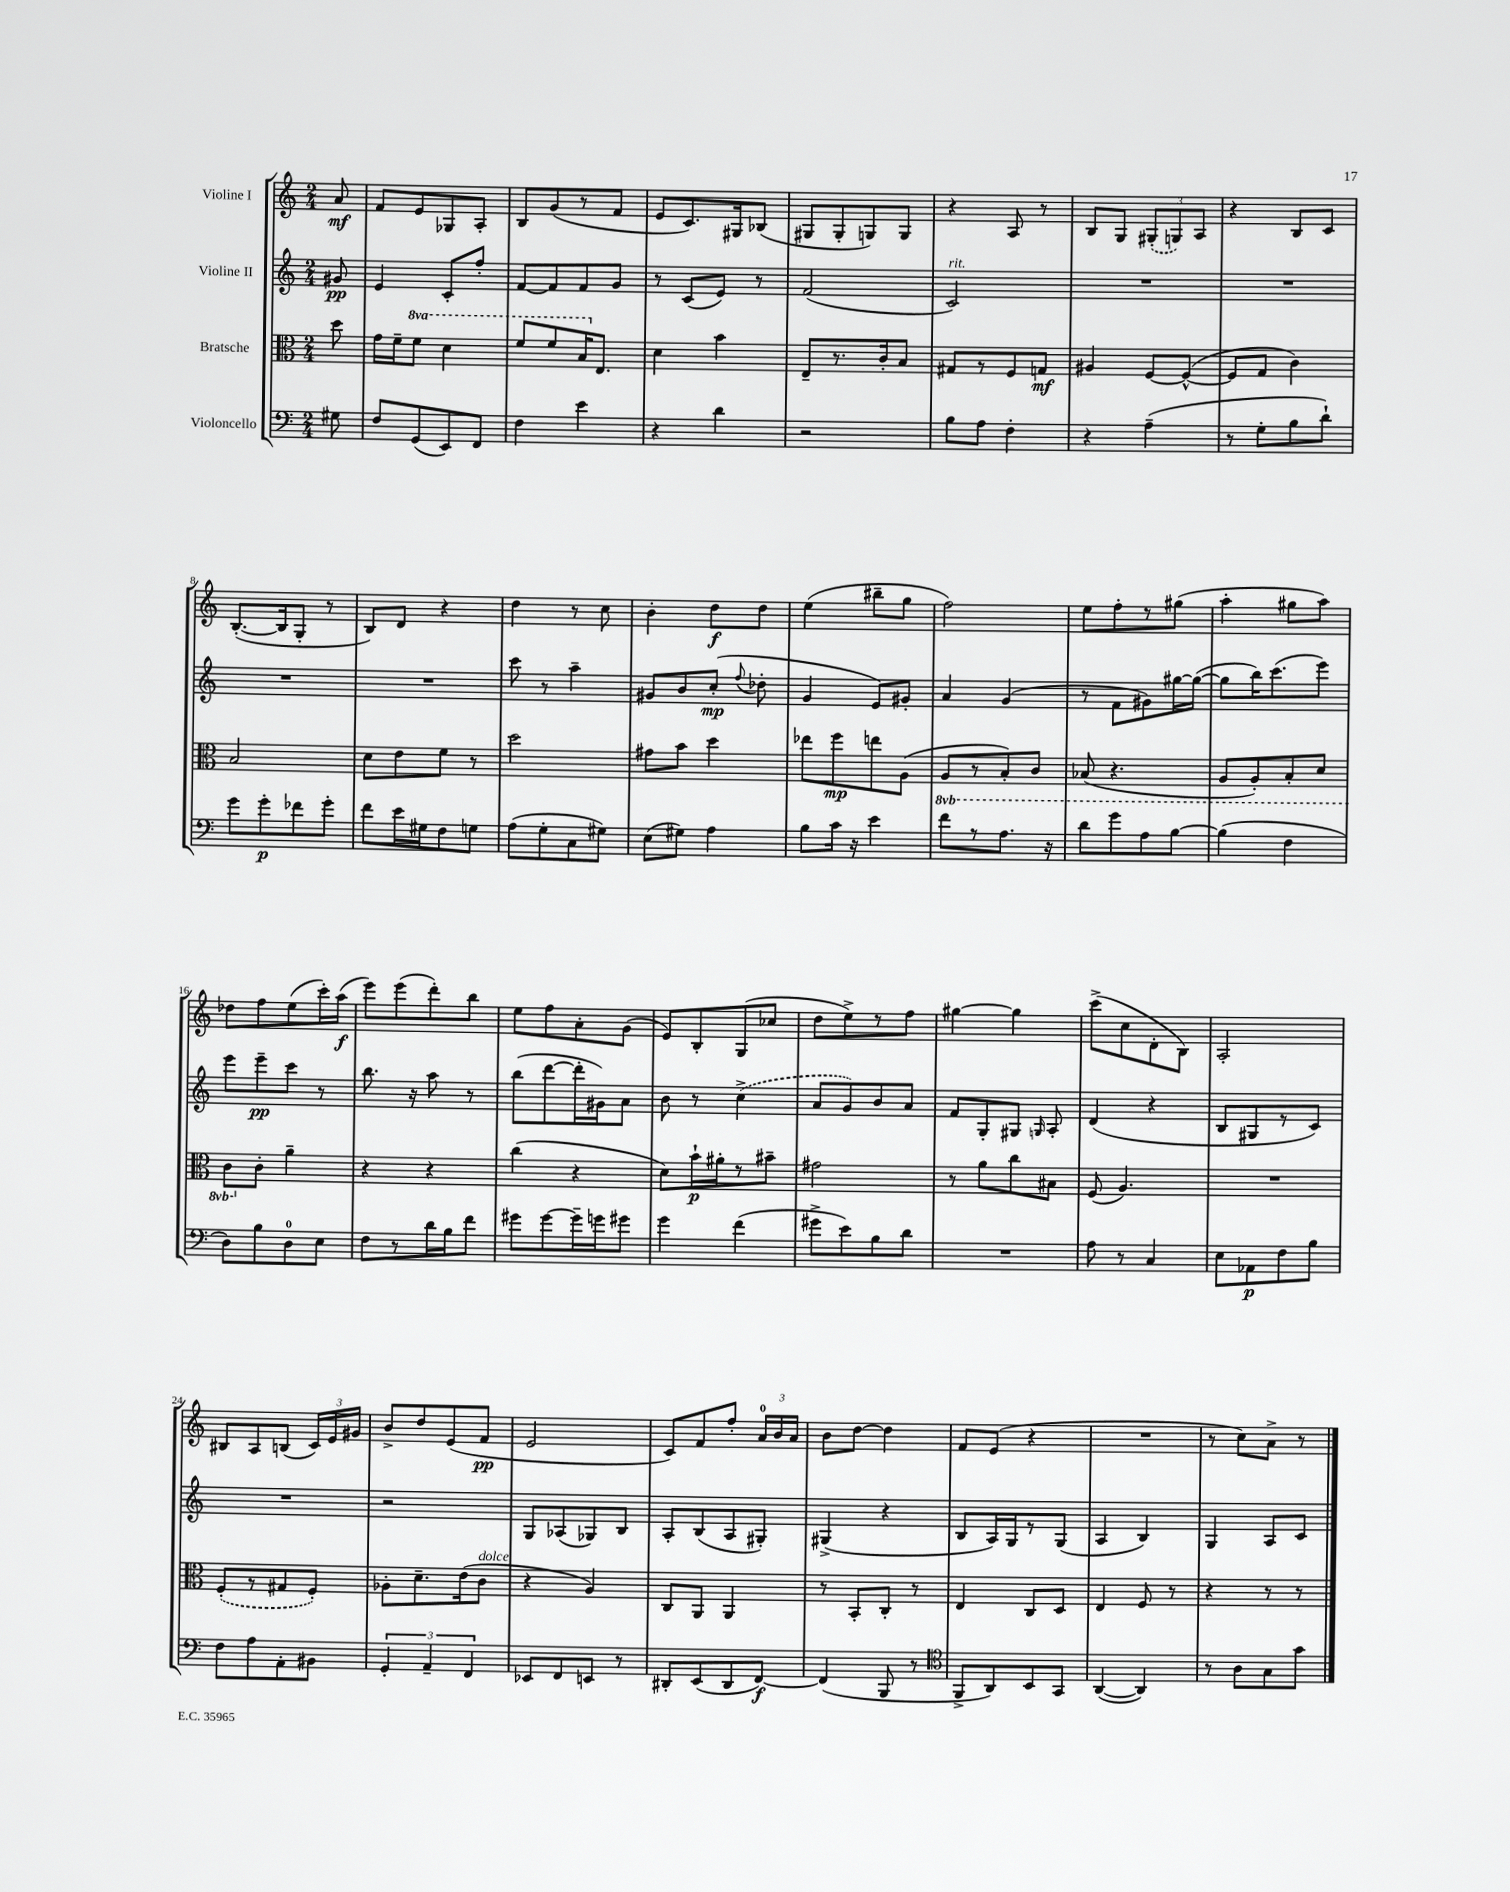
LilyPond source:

<<
\new StaffGroup <<
\new Staff = "s0" \with { instrumentName = "Violine I" } {
    \clef treble \key c \major \numericTimeSignature \time 2/4 \partial 8
    \autoBeamOff a'8\mf |
    f'8[ e'8 ges8 a8]-. |
    b8[ g'8( r8 f'8] |
    e'8[ c'8.) gis16 bes8]( |
    gis8[ gis8-. g8) g8] |
    r4 a8 r8 |
    b8[ g8] \tuplet 3/2 { \once \slurDashed gis8[-.( g8) a8] } |
    r4 b8[ c'8] |
    b8.[~-.( b16 g8]-. r8 |
    b8[) d'8] r4 |
    d''4 r8 c''8 |
    b'4-. d''8[\f d''8] |
    e''4( bis''8[-- g''8] |
    f''2) |
    e''8[ f''8-. r8 gis''8]( |
    a''4-. gis''8[ a''8]) |
    des''8[ f''8 e''8( c'''16-.) a''16]\f( |
    e'''8[) e'''8( d'''8-.) b''8] |
    e''8[ f''8 a'8-. g'8]( |
    e'8[) b8-. g8( ces''8] |
    d''8[ e''8->) r8 f''8] |
    gis''4~ gis''4 |
    c'''8[->( c''8 d'8-. b8]) |
    a2-. |
    bis8[ a8 b8]( \tuplet 3/2 { c'16[) e'16 gis'16] } |
    b'8[-> d''8 e'8( f'8]\pp |
    e'2 |
    c'8[) f'8 f''8]-. \tuplet 3/2 { a'16[-0 b'16 a'16] } |
    b'8[ d''8]~ d''4 |
    f'8[ e'8]( r4 |
    R2 |
    r8 c''8[) a'8]-> r8 \bar "|." |
}
\new Staff = "s1" \with { instrumentName = "Violine II" } {
    \clef treble \key c \major \numericTimeSignature \time 2/4 \partial 8
    \autoBeamOff gis'8\pp |
    e'4 c'8[-. f''8]-. |
    f'8[~ f'8 f'8 g'8] |
    r8 c'8[( e'8]) r8 |
    f'2( |
    c'2^\markup { \italic "rit." }) |
    R2 |
    R2 |
    R2 |
    R2 |
    c'''8 r8 a''4-- |
    gis'8[ b'8 c''8]-.\mp( \appoggiatura { f''8 } des''8-. |
    g'4 e'8[) gis'8]-. |
    a'4 g'4( |
    r8 f'8[ gis'8) gis''16~ gis''16]~( |
    gis''8[ b''16) c'''8.( e'''8]) |
    e'''8[ e'''8--\pp c'''8] r8 |
    b''8. r16 a''8 r8 |
    b''8[( d'''8~ d'''16-. gis'16) a'8] |
    b'8 r8 \once \slurDashed c''4->( |
    a'8[ g'8) b'8 a'8] |
    f'8[ g8-. gis8] \grace { g16 } a8-. |
    d'4( r4 |
    b8[ gis8 r8 c'8]) |
    R2 |
    r2 |
    g8[ aes8( ges8) b8] |
    a8[-. b8( a8 gis8]-.) |
    gis4->( r4 |
    b8[ a16) g16 r8 g8]( |
    a4 b4) |
    g4 a8[ c'8] \bar "|." |
}
\new Staff = "s2" \with { instrumentName = "Bratsche" } {
    \clef alto \key c \major \numericTimeSignature \time 2/4 \set Staff.ottavationMarkups = #ottavation-simple-ordinals \partial 8
    \autoBeamOff d''8 |
    g'16[ f'16-- \ottava #1 f''8] d''4 |
    f''8[ f''8 b'16 \ottava #0 e8.] |
    d'4 b'4 |
    e8[-- r8. c'16-. b8] |
    gis8[ r8 f8 g8]\mf |
    ais4 f8[~ f8]~-^( |
    f8[ g8] c'4) |
    b2 |
    d'8[ e'8 f'8] r8 |
    d''2 |
    gis'8[ b'8] d''4 |
    ees''8[ f''8\mp e''8 a8]( |
    \ottava #-1 a,8[ r8 b,8-.) c8] |
    bes,8( r4. |
    a,8[ a,8-.) b,8-. d8] |
    c8[ \ottava #0 c'8]-. a'4-- |
    r4 r4 |
    c''4( r4 |
    d'8[) b'16-!\p ais'16-. r8 bis'8]-- |
    gis'2 |
    r8 a'8[ c''8 bis8] |
    f8( a4.) |
    R2 |
    \once \slurDashed f8[-.( r8 gis8 f8]-.) |
    aes8[-. d'8.-- e'16( c'8]^\markup { \italic "dolce" } |
    r4 a4) |
    c8[ a,8] a,4 |
    r8 b,8[-. c8]-. r8 |
    e4 c8[ d8] |
    e4 f8 r8 |
    r4 r8 r8 \bar "|." |
}
\new Staff = "s3" \with { instrumentName = "Violoncello" } {
    \clef bass \key c \major \numericTimeSignature \time 2/4 \partial 8
    \autoBeamOff gis8 |
    f8[ g,8( e,8) f,8] |
    f4 e'4 |
    r4 d'4 |
    r2 |
    b8[ a8] f4-. |
    r4 a4--( |
    r8 g8[-. b8 d'8]-!) |
    g'8[ g'8-.\p fes'8 g'8]-. |
    f'8[ e'16 gis16 f8 g8] |
    a8[( g8-. c8 gis8]) |
    e8[( gis8]) a4 |
    b8[ c'16] r16 e'4 |
    f'8[ r8 a8.] r16 |
    d'8[ g'8 a8 b8]~ |
    b4( f4 |
    d8[) b8 d8-0 e8] |
    f8[ r8 d'16 b16 f'8] |
    gis'8[ gis'8~ gis'16-- g'16 gis'8] |
    g'4 f'4( |
    gis'8[-> e'8) b8 d'8] |
    R2 |
    a8 r8 c4 |
    e8[ aes,8\p f8 b8] |
    f8[ a8 a,8-. bis,8] |
    \tuplet 3/2 { g,4-. a,4-- f,4 } |
    ees,8[ f,8 e,8] r8 |
    dis,8[-. e,8( dis,8 f,8]~\f) |
    f,4( b,,8 r8 |
    \clef tenor f,8[-> a,8) b,8 g,8] |
    a,4~( a,4) |
    r8 a8[ g8 g'8] \bar "|." |
}
>>
>>
